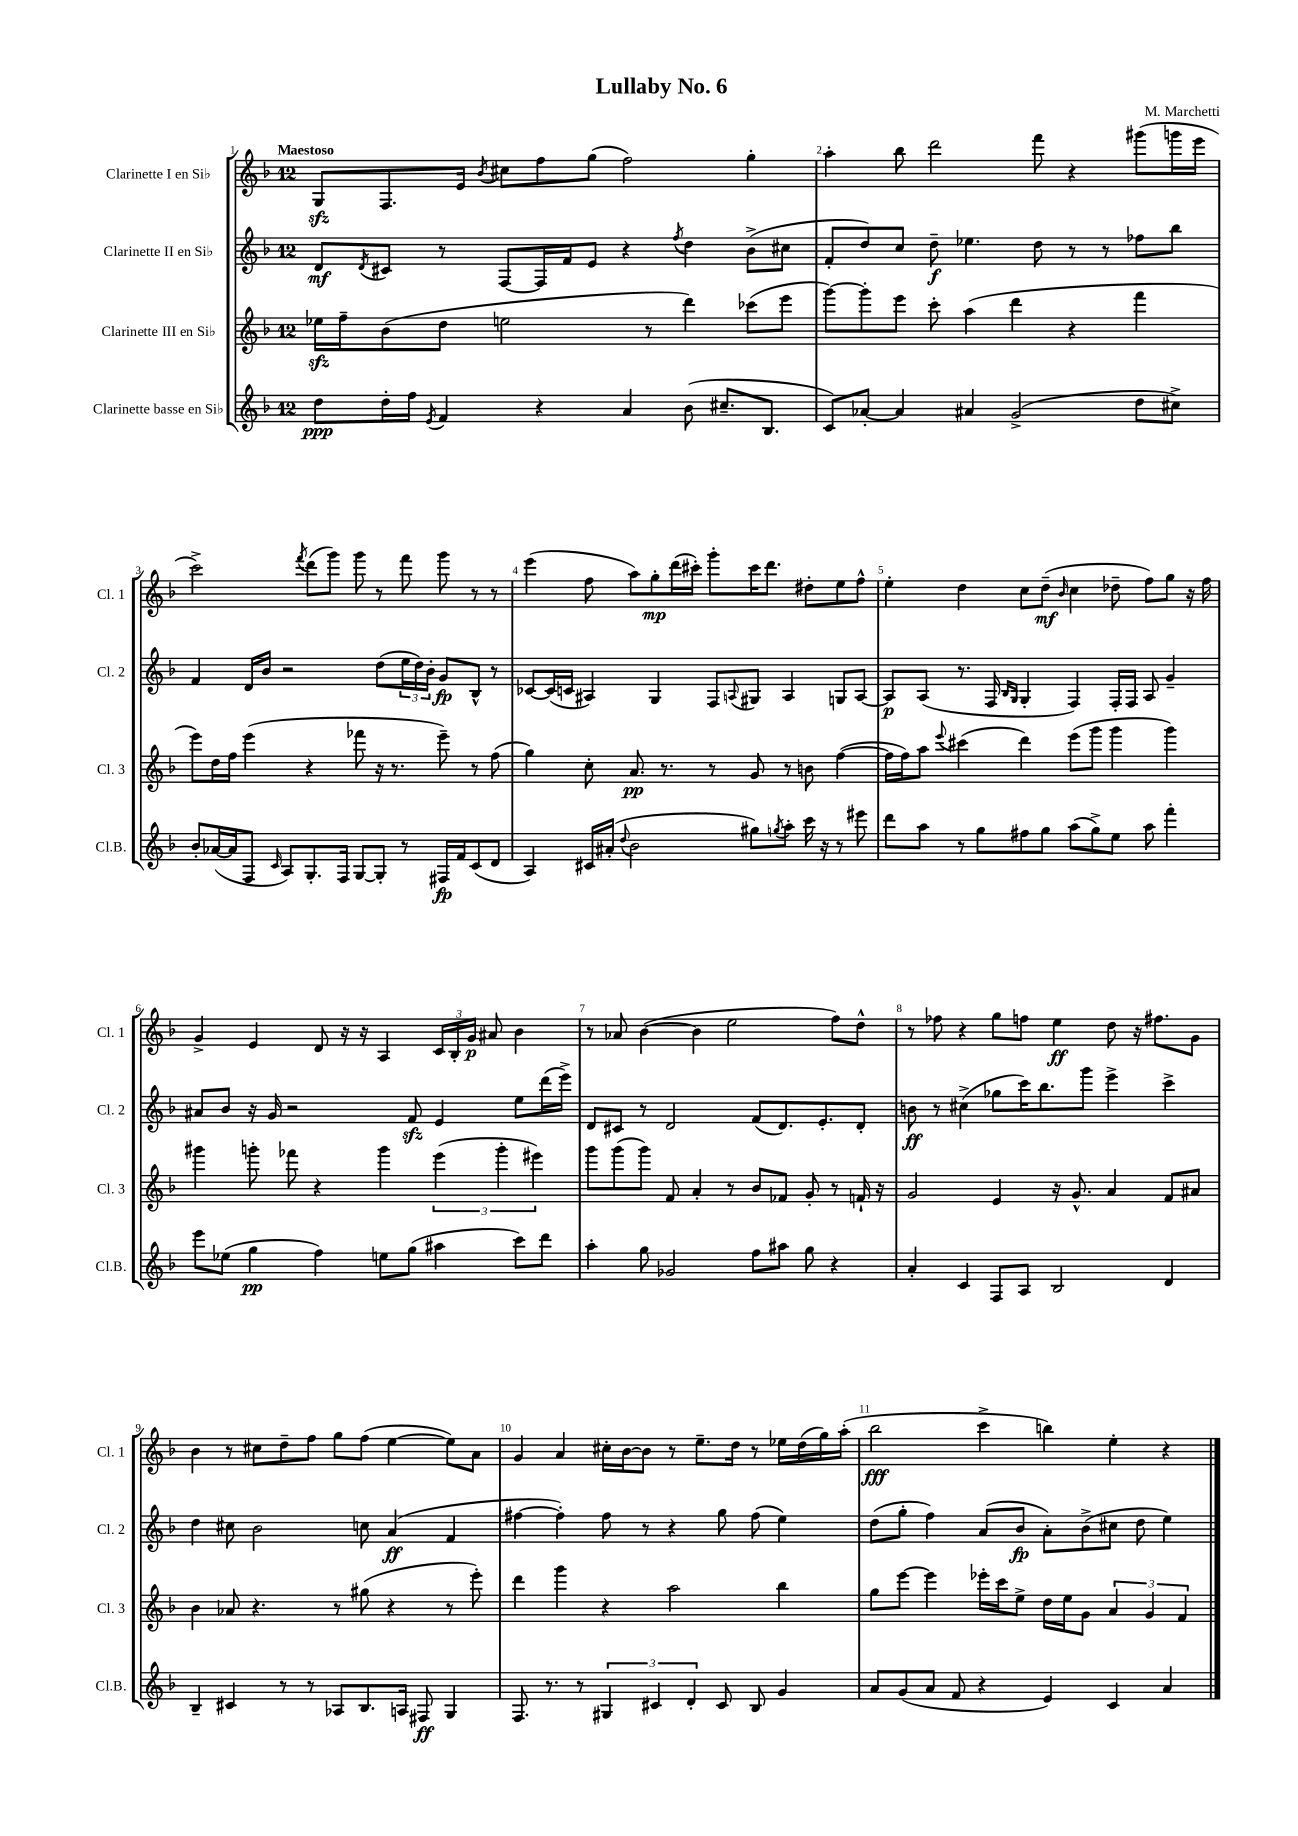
\header { title = "Lullaby No. 6" composer = "M. Marchetti" }
<<
\new StaffGroup <<
\new Staff = "s0" \with { instrumentName = "Clarinette I en Sib" shortInstrumentName = "Cl. 1" } {
    \clef treble \key f \major \once \override Staff.TimeSignature.style = #'single-digit \time 12/8 \tempo "Maestoso"
    g8\sfz f8. e'16 \acciaccatura { bes'8 } cis''8 f''8 g''8( f''2) g''4-. |
    a''4-. bes''8 d'''2 f'''8 r4 gis'''8( g'''16 e'''16 |
    c'''2->) \acciaccatura { f'''8 } d'''8( g'''8) g'''8 r8 f'''8 g'''8 r8 r8 |
    e'''4( f''8 a''8) g''8-.\mp d'''16( cis'''16-.) g'''8-. cis'''16 d'''8. dis''8-. e''8 f''8-^ |
    e''4-. d''4 c''8 d''8--\mf( \grace { bes'16 } c''4 des''8-- f''8) g''8 r16 f''16 |
    g'4-> e'4 d'8 r16 r16 a4 \tuplet 3/2 { c'16 bes16-. g'16\p } ais'8 bes'4 |
    r8 aes'8 bes'4~( bes'4 e''2 f''8) d''8-^ |
    r8 fes''8 r4 g''8 f''8 e''4\ff d''8 r16 fis''8. g'8 |
    bes'4 r8 cis''8 d''8-- f''8 g''8 f''8( e''4~ e''8) a'8 |
    g'4 a'4 cis''16-. bes'16~ bes'8 r8 e''8.-- d''16 r8 ees''16 d''16( g''16) a''16-.( |
    bes''2\fff c'''4-> b''4) e''4-. r4 \bar "|." |
}
\new Staff = "s1" \with { instrumentName = "Clarinette II en Sib" shortInstrumentName = "Cl. 2" } {
    \clef treble \key f \major \once \override Staff.TimeSignature.style = #'single-digit \time 12/8
    d'8\mf \acciaccatura { d'8 } cis'8 r8 f8~ f16 f'16 e'8 r4 \acciaccatura { f''8 } d''4 bes'8->( cis''8 |
    f'8-. d''8) c''8 d''8--\f ees''4. d''8 r8 r8 fes''8 bes''8 |
    f'4 d'16 bes'16 r2 d''8( \tuplet 3/2 { e''16 d''16) bes'16-. } g'8\fp bes8-^ r8 |
    ces'8~ ces'16( c'16 ais4) g4 f8 \appoggiatura { a8 } gis8 a4 g8 a8~ |
    a8\p a8( r8. f16 \grace { bes16 g16 } g4-. f4) f16-. f16 a8 g'4-- |
    ais'8 bes'8 r16 g'16 r2 f'8\sfz e'4 e''8 d'''16( e'''16->) |
    d'8 cis'8 r8 d'2 f'8( d'8.) e'8.-. d'8-. |
    b'8\ff r8 cis''4->( ges''8 c'''16) bes''8. g'''8 e'''4-> c'''4-> |
    d''4 cis''8 bes'2 c''8 a'4\ff( f'4 |
    fis''4~ fis''4-.) fis''8 r8 r4 g''8 fis''8( e''4) |
    d''8( g''8-. f''4) a'8( bes'8\fp a'8-.) bes'8->( cis''8 d''8 e''4) \bar "|." |
}
\new Staff = "s2" \with { instrumentName = "Clarinette III en Sib" shortInstrumentName = "Cl. 3" } {
    \clef treble \key f \major \once \override Staff.TimeSignature.style = #'single-digit \time 12/8
    ees''16\sfz f''16-- bes'8( d''8 e''2 r8 d'''4) ces'''8( e'''8 |
    g'''8~) g'''8-. e'''8 c'''8-. a''4( d'''4 r4 f'''4 |
    e'''8) d''16 f''16 e'''4( r4 fes'''8 r16 r8. e'''8--) r8 f''8( |
    g''4) c''8-. a'8.\pp r8. r8 g'8 r8 b'8 f''4~( |
    f''16 f''16) a''8 \appoggiatura { e'''8 } cis'''4( d'''4) e'''8( g'''8 g'''4 g'''4) |
    gis'''4 g'''8-. fes'''8 r4 g'''4 \tuplet 3/2 { e'''4( g'''4-. eis'''4) } |
    g'''8 g'''8( g'''8) f'8 a'4-. r8 bes'8 fes'8 g'8-. r8 f'16-! r16 |
    g'2 e'4 r16 g'8.-^ a'4 f'8 ais'8 |
    bes'4 aes'8 r4. r8 gis''8( r4 r8 e'''8-.) |
    d'''4 g'''4 r4 a''2 bes''4 |
    g''8 e'''8~ e'''4 ees'''16-. c'''16 e''8-> d''16 e''16 g'8 \tuplet 3/2 { a'4 g'4 f'4 } \bar "|." |
}
\new Staff = "s3" \with { instrumentName = "Clarinette basse en Sib" shortInstrumentName = "Cl.B." } {
    \clef treble \key f \major \once \override Staff.TimeSignature.style = #'single-digit \time 12/8
    d''8\ppp d''16-. f''16 \acciaccatura { e'8 } f'4 r4 a'4 bes'8( cis''8.-- bes8. |
    c'8) aes'8~-. aes'4 ais'4 g'2->( d''8 cis''8->) |
    bes'8-. aes'16~( aes'16 f8 \grace { c'16 } a8) g8.-. f16 g8~ g8-. r8 fis16\fp f'16 c'8( d'8 |
    a4) cis'16 ais'16-.( \appoggiatura { d''8 } bes'2 gis''8) \acciaccatura { g''8 } a''8-. c'''16 r16 r8 eis'''8 |
    d'''8 a''8 r8 g''8 fis''8 g''8 a''8( g''8->) e''8 a''8 f'''4-. |
    e'''8 ees''8( g''4\pp f''4) e''8 g''8( ais''4 c'''8) d'''8 |
    a''4-. g''8 ges'2 f''8 ais''8 g''8 r4 |
    a'4-. c'4 f8 a8 bes2 d'4 |
    bes4-- cis'4 r8 r8 aes8 bes8. a16 fis8\ff g4 |
    f8. r8. r8 \tuplet 3/2 { gis4 cis'4 d'4-. } cis'8 bes8 g'4 |
    a'8 g'8( a'8 f'8 r4 e'4) c'4 a'4 \bar "|." |
}
>>
>>
\layout { \context { \Score \override BarNumber.break-visibility = ##(#f #t #t) barNumberVisibility = #all-bar-numbers-visible } }
